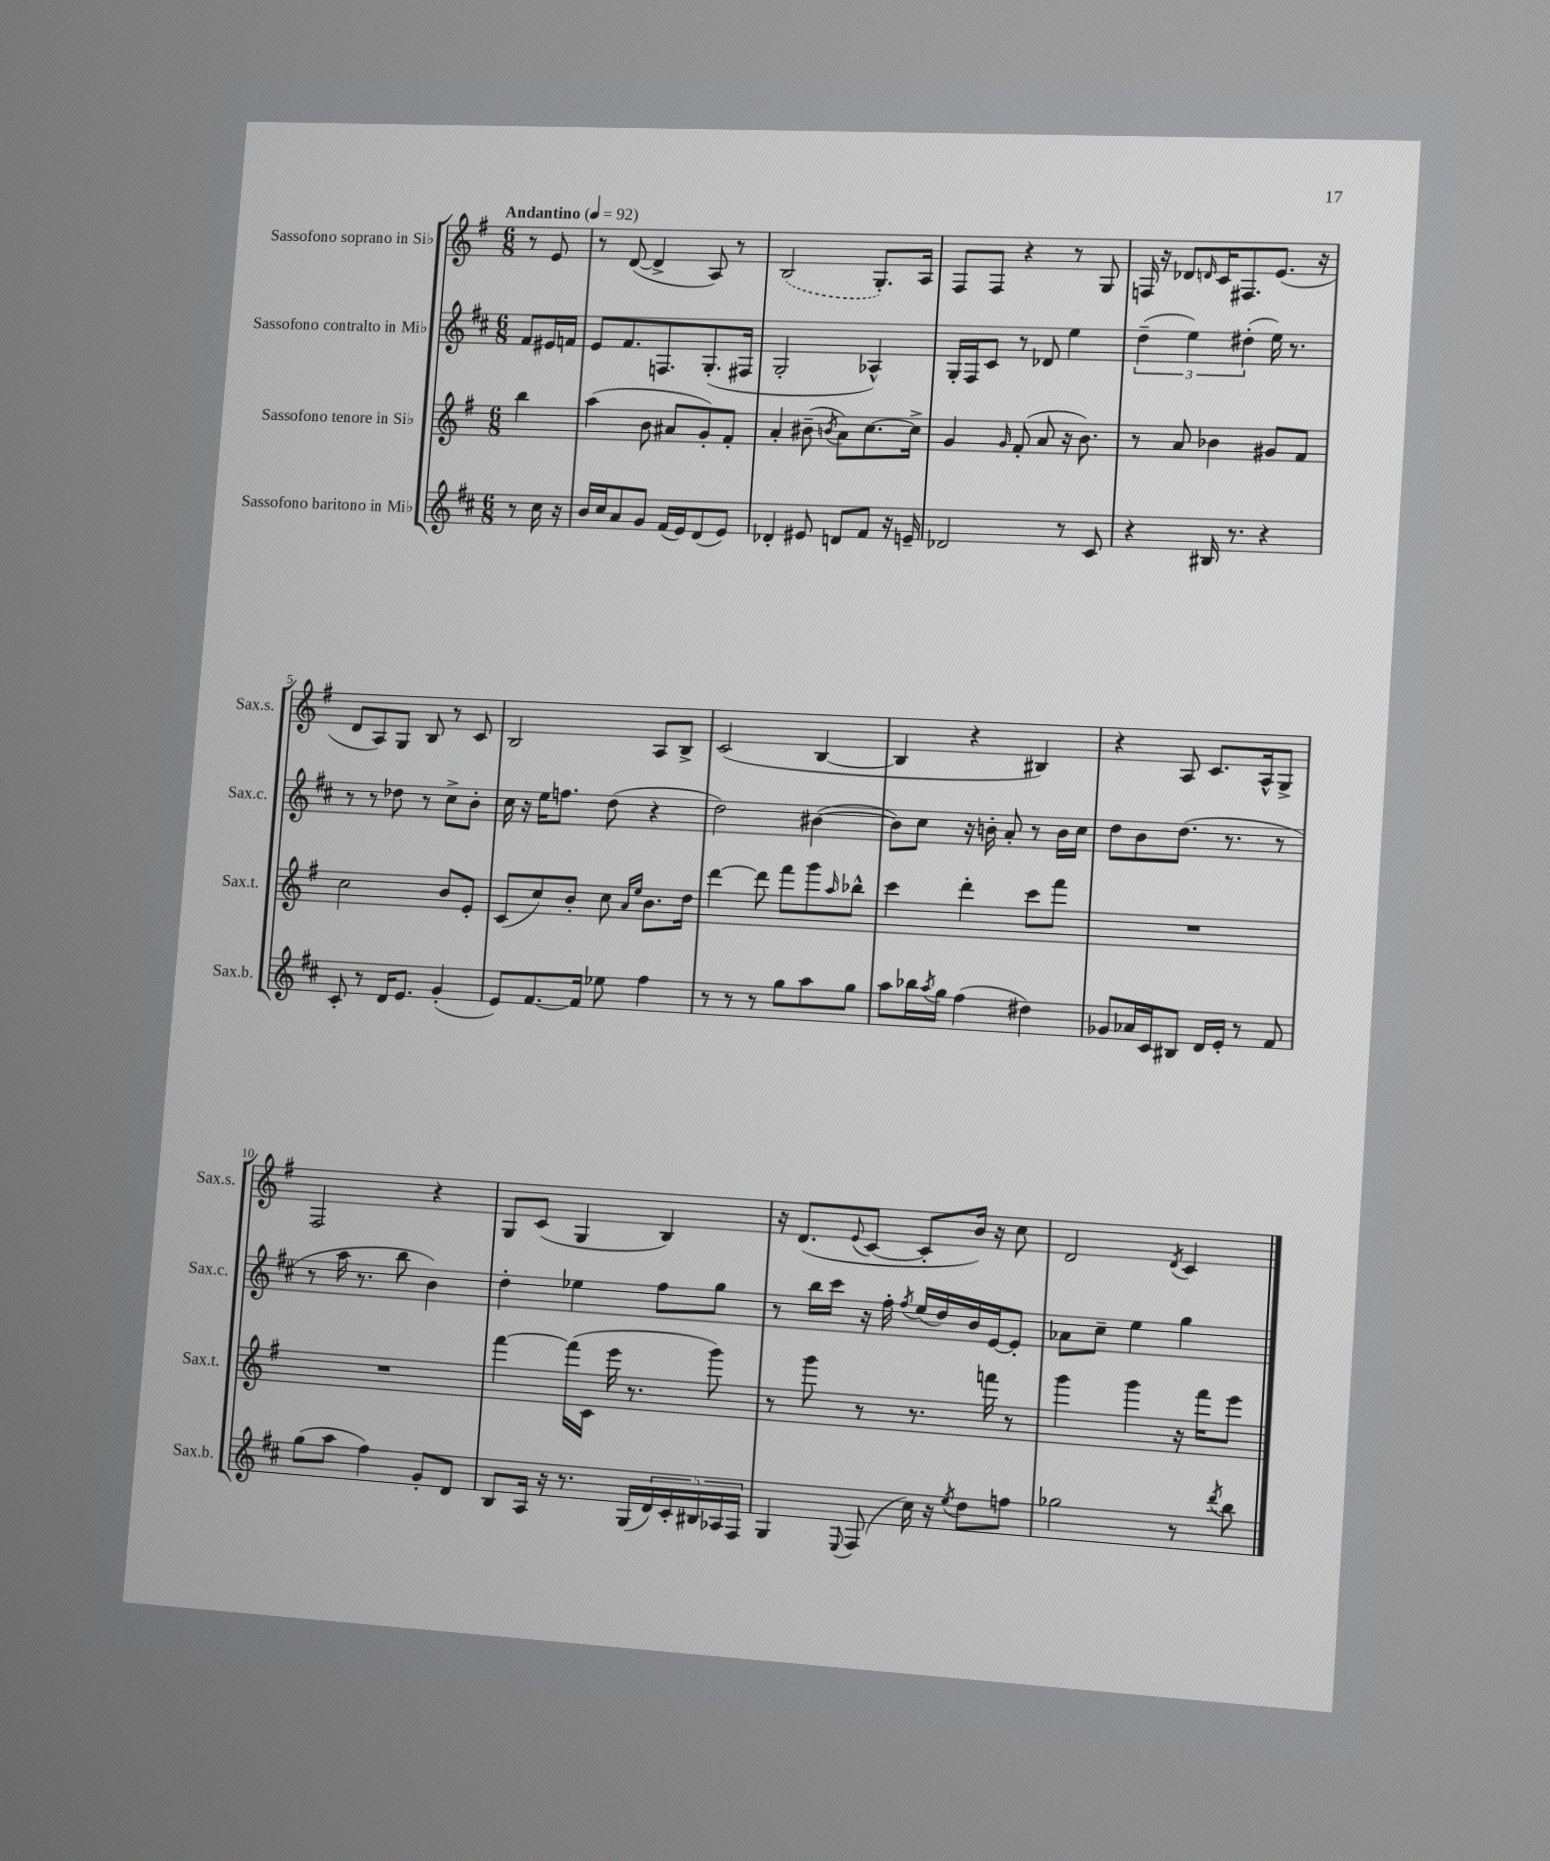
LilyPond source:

<<
\new StaffGroup <<
\new Staff = "s0" \with { instrumentName = "Sassofono soprano in Sib" shortInstrumentName = "Sax.s." } {
    \clef treble \key g \major \numericTimeSignature \time 6/8 \partial 4 \tempo "Andantino" 4 = 92
    r8 e'8 |
    r8 d'8~( d'4-> a8) r8 |
    \once \slurDashed b2( g8.-.) a16 |
    fis8 fis8 r4 r8 g8 |
    f16 r16 des'8 \grace { d'16 } c'16 fis8. e'8.( r16 |
    d'8 a8) g8 b8 r8 c'8 |
    b2 a8 b8-> |
    c'2( b4~ |
    b4 r4 bis4) |
    r4 a8 c'8. a16-^ g8-> |
    fis2 r4 |
    g8 c'8( g4 b4) |
    r16 d'8.( \appoggiatura { e'8 } c'8~ c'8-. b'16) r16 c''8 |
    d'2 \acciaccatura { d'8 } c'4 \bar "|." |
}
\new Staff = "s1" \with { instrumentName = "Sassofono contralto in Mib" shortInstrumentName = "Sax.c." } {
    \clef treble \key d \major \numericTimeSignature \time 6/8 \partial 4
    fis'8 eis'16 f'16 |
    e'8 fis'8. f8. g8.-.( fis16 |
    g2-. aes4-^) |
    g16-. fis16 cis'8 r8 des'8 e''4 |
    \tuplet 3/2 { d''4--( e''4) dis''4-.( } e''16) r8. |
    r8 r8 des''8 r8 cis''8-> b'8-. |
    cis''16 r16 e''16 f''8. d''8( r4 |
    d''2) bis'4~( |
    bis'8) cis''8 r16 b'16-. a'8-. r8 b'16 cis''16 |
    d''8 b'8 d''8.( r8. r8 |
    r8 a''16 r8. b''8 b'4) |
    d''4-. ees''4 fis''8 g''8 |
    r8 b''16 cis'''16 r16 fis''16-. \acciaccatura { fis''8 } e''16( d''16) b'16 e'16~ e'8-. |
    aes'8 cis''8-- e''4 g''4 \bar "|." |
}
\new Staff = "s2" \with { instrumentName = "Sassofono tenore in Sib" shortInstrumentName = "Sax.t." } {
    \clef treble \key g \major \numericTimeSignature \time 6/8 \partial 4
    b''4 |
    a''4( b'8 ais'8 g'8-.) fis'8-. |
    a'4-. bis'8--( \acciaccatura { b'8 } a'8) c''8.~ c''16-> |
    g'4 \grace { g'16 } fis'8-.( a'8 r16 b'8.) |
    r8 a'8 bes'4 gis'8 fis'8 |
    c''2 b'8 e'8-. |
    c'8( c''8) b'8-. c''8 \grace { a'16 e''16 } b'8. d''16 |
    d'''4~ d'''8 fis'''8 g'''8 \grace { a''16 } bes''8-^ |
    c'''4 d'''4-. c'''8 fis'''8 |
    R2. |
    R2. |
    fis'''4~ fis'''16( c'16 e'''16 r8. g'''8) |
    r8 g'''8 r8 r8. f'''16 r8 |
    g'''4 g'''4 r16 fis'''16 e'''8 \bar "|." |
}
\new Staff = "s3" \with { instrumentName = "Sassofono baritono in Mib" shortInstrumentName = "Sax.b." } {
    \clef treble \key d \major \numericTimeSignature \time 6/8 \partial 4
    r8 cis''16 r16 |
    b'16 cis''16 a'8 g'8 fis'16( e'16) d'8( e'8) |
    des'4-. eis'8 d'8 fis'8 r16 e'16-- |
    des'2 r8 cis'8 |
    r4 bis16 r8. r4 |
    cis'8-. r8 d'16 e'8. g'4-.( |
    e'8) fis'8.~ fis'16 ees''8 fis''4 |
    r8 r8 r8 g''8 a''8 g''8 |
    a''8 bes''16 \acciaccatura { a''8 } g''16 fis''4( dis''4) |
    ges'8 aes'16 cis'16 bis8 d'16 e'16-. r8 fis'8 |
    g''8( a''8 fis''4) g'8-. d'8 |
    b8 a16 r16 r8. g16( \tuplet 5/4 { d'16) cis'16-. bis16 aes16 fis16 } |
    g4 \appoggiatura { e8 } fis8( cis''16) r16 \acciaccatura { e''8 } d''8 f''8 |
    ges''2 r8 \acciaccatura { d'''8 } b''8 \bar "|." |
}
>>
>>
